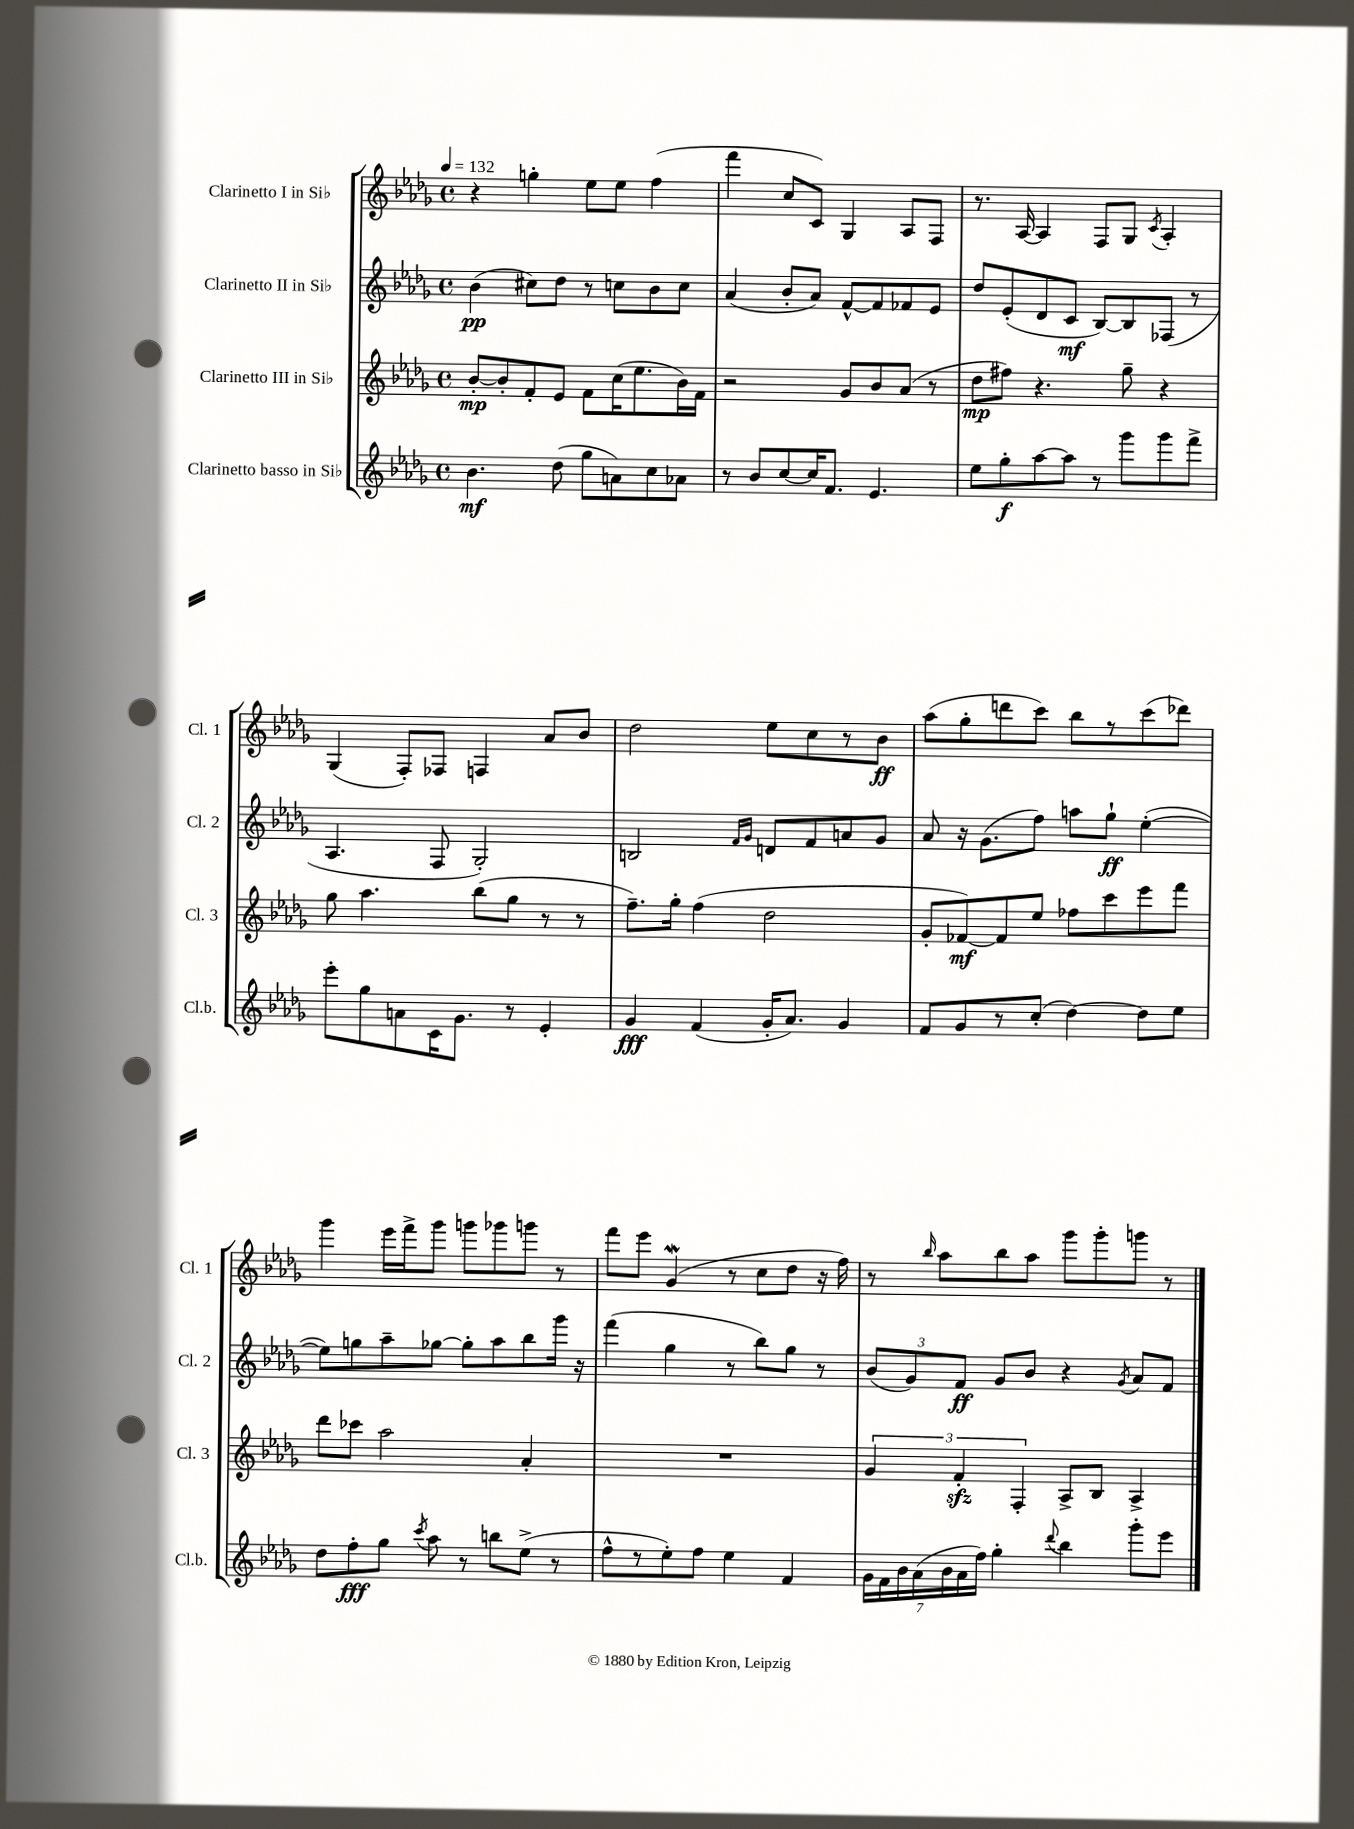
<<
\new StaffGroup <<
\new Staff = "s0" \with { instrumentName = "Clarinetto I in Sib" shortInstrumentName = "Cl. 1" } {
    \clef treble \key des \major \defaultTimeSignature \time 4/4 \tempo 4 = 132
    \autoBeamOff r4 g''4-. ees''8[ ees''8] f''4( |
    f'''4 c''8[ c'8]) ges4 aes8[ f8] |
    r8. aes16~ aes4 f8[ ges8] \acciaccatura { c'8 } aes4-. |
    ges4( f8[-.) fes8] f4 aes'8[ bes'8] |
    des''2 ees''8[ c''8 r8 bes'8]\ff |
    aes''8[( ges''8-. d'''8 c'''8]) bes''8[ r8 c'''8( des'''8]) |
    ges'''4 ees'''16[ f'''16-> ges'''8] g'''8[ ges'''8 g'''8] r8 |
    f'''8[ ees'''8] ges'4\mordent( r8 c''8[ des''8] r16 f''16) |
    r8 \grace { bes''16 } aes''8[ bes''8 aes''8] ges'''8[ ges'''8-. g'''8] r8 \bar "|." |
}
\new Staff = "s1" \with { instrumentName = "Clarinetto II in Sib" shortInstrumentName = "Cl. 2" } {
    \clef treble \key des \major \defaultTimeSignature \time 4/4
    \autoBeamOff bes'4\pp( cis''8[) des''8] r8 c''8[ bes'8 c''8] |
    aes'4( bes'8[-. aes'8]) f'8[~-^ f'8 fes'8 ees'8] |
    des''8[ ees'8-.( des'8 c'8]\mf bes8[~) bes8 fes8]( r8 |
    aes4. f8 ges2-.) |
    b2 \grace { f'16[ ges'16] } d'8[ f'8 a'8 ges'8] |
    aes'8 r16 ges'8.[( f''8]) a''8[ ges''8]-!\ff ees''4~-.( |
    ees''8[) g''8 aes''8-- ges''8]~ ges''8[-. aes''8 bes''8 ges'''16] r16 |
    f'''4( ges''4 r8 bes''8[) ges''8] r8 |
    \tuplet 3/2 { bes'8[( ges'8) f'8]\ff } ges'8[ bes'8] r4 \acciaccatura { ges'8 } aes'8[ f'8] \bar "|." |
}
\new Staff = "s2" \with { instrumentName = "Clarinetto III in Sib" shortInstrumentName = "Cl. 3" } {
    \clef treble \key des \major \defaultTimeSignature \time 4/4
    \autoBeamOff bes'8[~-.\mp bes'8-. f'8-. ees'8] f'8[ c''16( ees''8. bes'16) f'16] |
    r2 ges'8[ bes'8 aes'8]( r8 |
    des''8[\mp fis''8]) r4. ges''8-- r4 |
    ges''8 aes''4. bes''8[( ges''8] r8 r8 |
    f''8.[--) ges''16]-. f''4( des''2 |
    ges'8[-. fes'8~\mf) fes'8 ees''8] fes''8[ c'''8 ees'''8 f'''8] |
    des'''8[ ces'''8] aes''2 aes'4-. |
    R1 |
    \tuplet 3/2 { ges'4 f'4-.\sfz f4-. } aes8[-> bes8] aes4-> \bar "|." |
}
\new Staff = "s3" \with { instrumentName = "Clarinetto basso in Sib" shortInstrumentName = "Cl.b." } {
    \clef treble \key des \major \defaultTimeSignature \time 4/4
    \autoBeamOff bes'4.\mf des''8( ges''8[ a'8) c''8 aes'8] |
    r8 bes'8[ c''8~ c''16 f'8.] ees'4. |
    ees''8[ ges''8-.\f aes''8~ aes''8] r8 ges'''8[ ges'''8 f'''8]-> |
    ees'''8[-. ges''8 a'8 c'16 ges'8.] r8 ees'4-. |
    ges'4\fff f'4( ges'16[-. aes'8.]) ges'4 |
    f'8[ ges'8 r8 c''8]-.( des''4~) des''8[ ees''8] |
    des''8[ f''8-.\fff ges''8] \acciaccatura { c'''8 } aes''8 r8 b''8[ ees''8]->( r8 |
    f''8[-^ r8 ees''8-.) f''8] ees''4 f'4 |
    \tuplet 7/4 { ges'16[ f'16 bes'16 aes'16( bes'16 aes'16 f''16]) } ges''4-. \appoggiatura { des'''8 } bes''4 ges'''8[-. ees'''8] \bar "|." |
}
>>
>>
\layout { \context { \Score \remove "Bar_number_engraver" } }
